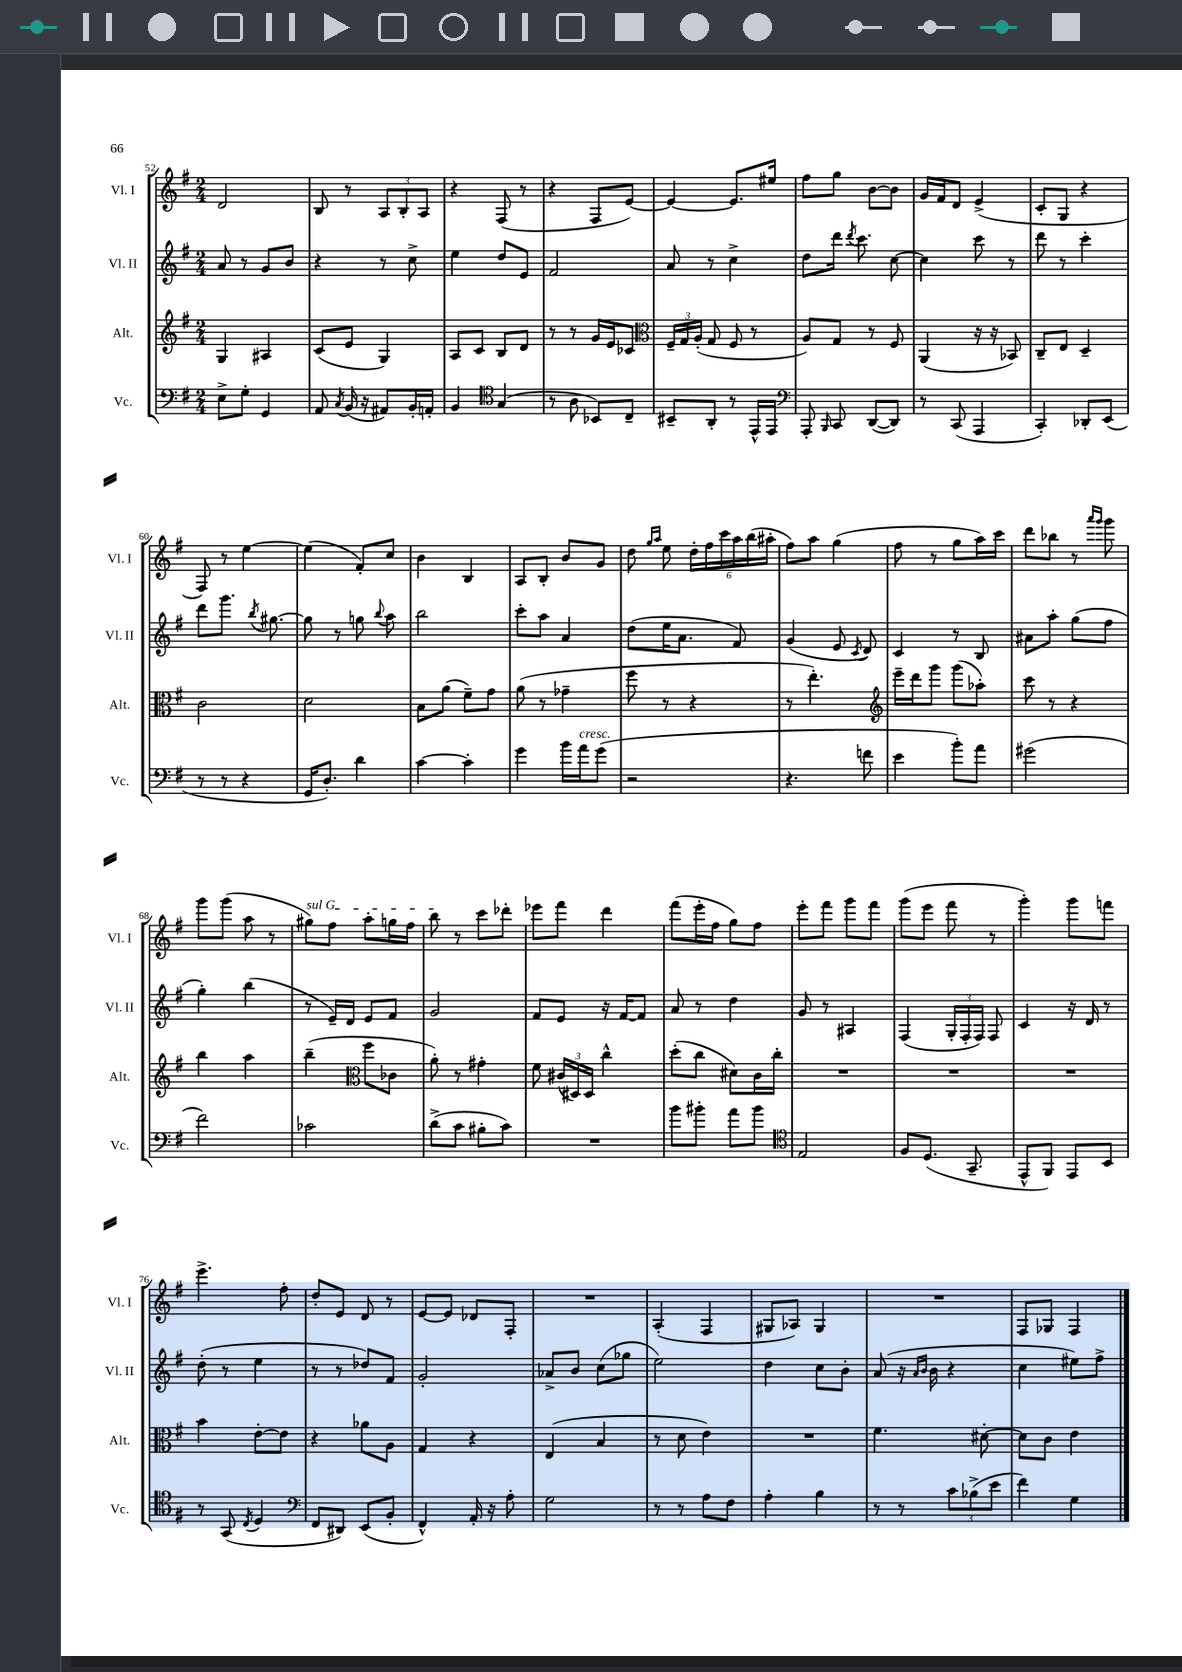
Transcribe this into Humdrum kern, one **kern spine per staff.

**kern	**kern	**kern	**kern
*staff4	*staff3	*staff2	*staff1
*clefF4	*clefG2	*clefG2	*clefG2
*k[f#]	*k[f#]	*k[f#]	*k[f#]
*M2/4	*M2/4	*M2/4	*M2/4
8E^	4G	8a	2d
8G'	.	8r	.
4GG	4A#	8g	.
.	.	8b	.
=	=	=	=
8AA	(8c	4r	8B
8qC	.	.	.
(16BB	8e	.	8r
16r	.	.	.
8AA#)	4G)	8r	12A
.	.	.	12B'
16BB'	.	8cc^	.
.	.	.	12A
16AA'	.	.	.
=	=	=	=
4BB	8A	4ee	4r
.	8c	.	.
*clefC4	*	*	*
(4G	8B	8dd	(8F#
.	8d	8e	8r
=	=	=	=
8r	8r	2f#	4r
8A	8r	.	.
8BB-)	16g	.	8F#
.	16e	.	.
8C~	8c-	.	[8e)
=	=	=	=
*	*clefC3	*	*
8BB#~	24F#~	8a	4e_
.	24G	.	.
.	(24A'	.	.
8AA'	8G	8r	.
8r	8F#	4cc^	8.e]
16EE^^	8r	.	.
16EE	.	.	16ee#
=	=	=	=
*clefF4	*	*	*
8AAA'	8A)	8dd	8ff#
16qqBBB	.	.	.
8CC	8G	16ddd	8gg
.	.	8qddd	.
.	.	8.ccc	.
([8DD	8r	.	[8b
8DD])	8F#	[8cc	8b]
=	=	=	=
8r	(4AA	4cc]	16g
.	.	.	16f#
(8CC	.	.	8d
4AAA	16r	8ccc	(4e^
.	16r	.	.
.	8BB-)	8r	.
=	=	=	=
4CC')	8C~	8ddd	8c'
.	8E	8r	8G
8DD-'	4D~	4ccc'	4r
(8EE	.	.	.
=	=	=	=
8r	2c	8ddd	8F#)
8r	.	8.ggg	8r
4r	.	.	[4ee
.	.	8qbb	.
.	.	[8.gg#	.
=	=	=	=
16GG	2d	8gg#]	(4ee]
8.D')	.	.	.
.	.	8r	.
4d	.	8gg	8f#')
.	.	8qqbb	.
.	.	8aa	8cc
=	=	=	=
[4c	8B	2bb	4b
.	(8a	.	.
4c']	8f#~)	.	4B
.	8g	.	.
=	=	=	=
4g	(8a	8ccc'	8A
.	8r	8aa	8B'
16b	4g-~	4a	8b
16a	.	.	.
(8g	.	.	8g
=	=	=	=
2r	8ff#	(8dd	8dd
.	.	.	16qqgg
.	.	.	16qqaa
.	8r	16ee	8ee
.	.	8.a	.
.	4r	.	24dd'
.	.	.	24ff#
.	.	.	24ccc
.	.	8f#)	24aa
.	.	.	(24bb
.	.	.	24aa#'
=	=	=	=
4.r	8r	(4g	8ff#)
.	4.ee')	.	8aa
.	.	8e	(4gg
.	.	8qc	.
8f	.	8d)	.
=	=	=	=
*	*clefG2	*	*
4e	16eee~	4c	8ff#
.	16ddd	.	.
.	8ggg	.	8r
8b')	(8ggg	8r	8gg
8a	8aa-')	8B	16aa)
.	.	.	16ccc
=	=	=	=
(2g#	8ccc	8a#	8ddd
.	8r	8aa'	8bb-
.	4r	(8gg	8r
.	.	.	16qqaaa
.	.	.	16qqggg
.	.	8ff#	8ggg
=	=	=	=
2f#)	4bb	4gg')	8ggg
.	.	.	(8ggg
.	4aa	(4bb	8aa
.	.	.	8r
=	=	=	=
2c-	(4bb~	8r	8gg#)
.	.	16e~)	8ff#
.	.	16d	.
*	*clefC3	*	*
.	8ff#	8e	8aa'
.	8c-	8f#	16gg
.	.	.	16ff#
=	=	=	=
(8d^	8a')	2g	8bb
8c	8r	.	8r
8B#'	4g#'	.	8ccc
8c)	.	.	8ddd-'
=	=	=	=
2r	8f#	8f#	8eee-
.	(24c#	8e	8fff#
.	24D#)	.	.
.	24D#	.	.
.	4cc^^	16r	4ddd
.	.	[16f#	.
.	.	8f#]	.
=	=	=	=
8b	(8dd'	8a	(8fff#
8b#'	8cc	8r	16eee'
.	.	.	16ff#
8a	8d#)	4dd	8gg)
8b#	16c	.	8ff#
.	16cc'	.	.
=	=	=	=
*clefC4	*	*	*
2E	2r	8g	8eee'
.	.	8r	8fff#
.	.	4A#	8ggg
.	.	.	8fff#
=	=	=	=
8F#	2r	(4F#	(8ggg
(8.D	.	.	8eee
.	.	24G'	8fff#
.	.	24F#'	.
8.GG~	.	.	.
.	.	24F#)	.
.	.	8F#	8r
=	=	=	=
8EE^^	2r	4c	4ggg')
8FF#)	.	.	.
8EE	.	16r	8ggg
.	.	16d	.
8BB	.	8r	8fff
=	=	=	=
8r	4b	(8dd'	4.eee^
(8GG	.	8r	.
8qC	.	.	.
4D	[8e'	4ee	.
.	8e]	.	8ff#'
=	=	=	=
*clefF4	*	*	*
8FF#	4r	8r	8dd'
8DD#)	.	8r	8e
(8EE	8a-	8dd-)	8d
8BB'	8A	8f#	8r
=	=	=	=
4FF#^^)	4G	2g'	[8e
.	.	.	8e]
16AA'	4r	.	8d-
16r	.	.	.
8A'	.	.	8F#'
=	=	=	=
2G	(4E	8a-^	2r
.	.	8b	.
.	4B	(8cc	.
.	.	8gg-	.
=	=	=	=
8r	8r	2ee)	(4A'
8r	8d	.	.
8A	4e)	.	4F#
8F#	.	.	.
=	=	=	=
4A'	2r	4dd	8G#
.	.	.	8A-)
4B	.	8cc	4G#
.	.	8b'	.
=	=	=	=
8r	4.f#	(8a	2r
8r	.	16r	.
.	.	16qqa	.
.	.	16qqb	.
.	.	16b	.
12c	.	4r	.
(12B-^	.	.	.
.	[8d#'	.	.
12e	.	.	.
=	=	=	=
4f#)	8d#]	4cc	8F#
.	8c	.	8G-
4G	4e	8ee#)	4F#
.	.	8ff#^	.
==	==	==	==
*-	*-	*-	*-
